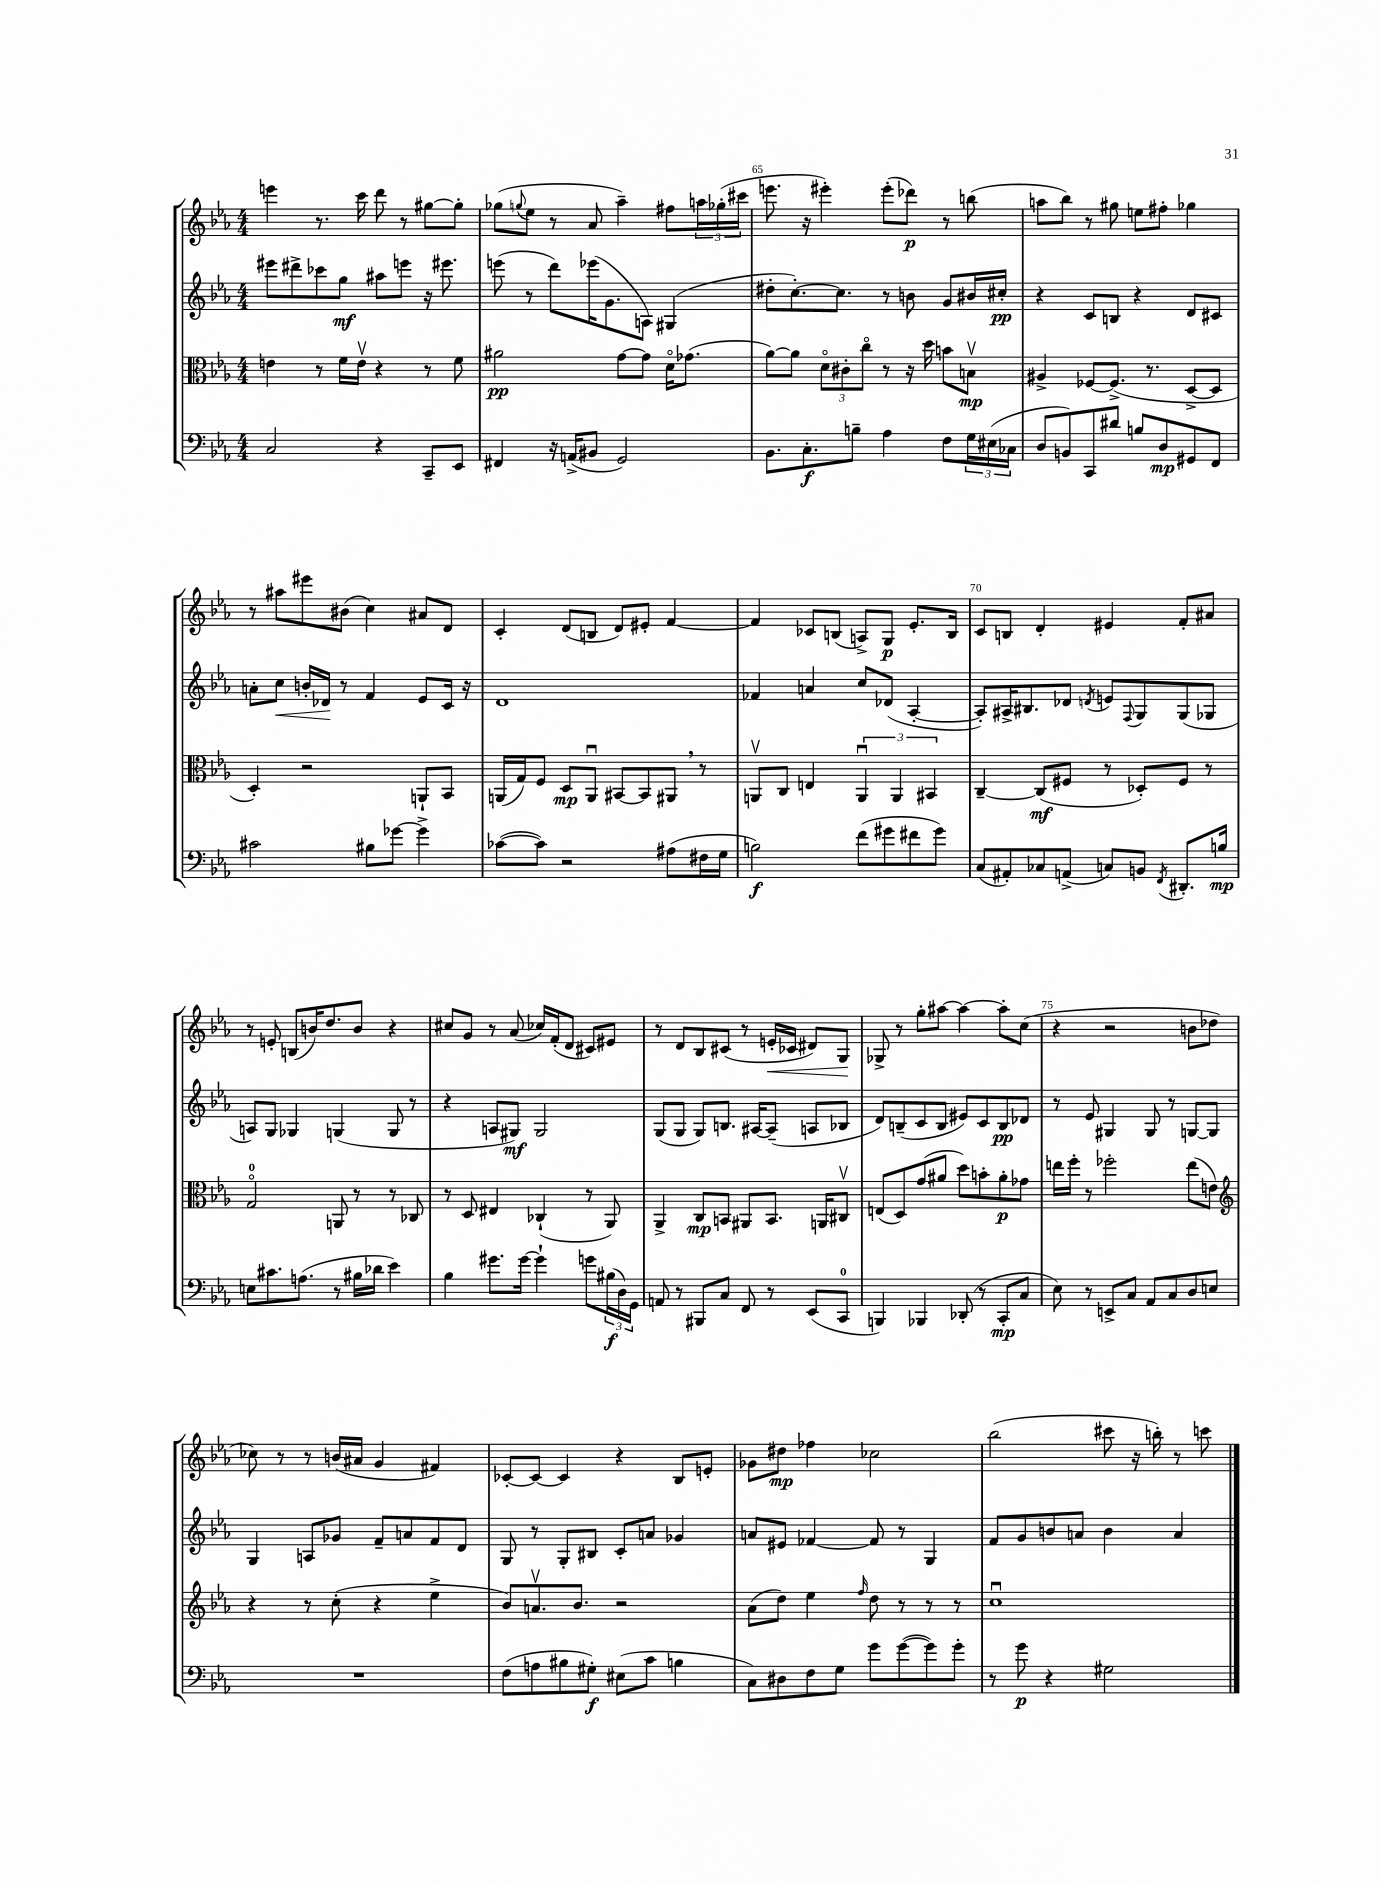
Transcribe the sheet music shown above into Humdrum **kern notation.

**kern	**dynam	**kern	**dynam	**kern	**dynam	**kern	**dynam
*part4	*part4	*part3	*part3	*part2	*part2	*part1	*part1
*staff4	*staff4	*staff3	*staff3	*staff2	*staff2	*staff1	*staff1
*clefF4	*	*clefC3	*	*clefG2	*	*clefG2	*
*k[b-e-a-]	*	*k[b-e-a-]	*	*k[b-e-a-]	*	*k[b-e-a-]	*
*M4/4	*	*M4/4	*	*M4/4	*	*M4/4	*
=63	=63	=63	=63	=63	=63	=63	=63
2C/	.	4en\	.	8eee#X\L	.	4eeen\	.
.	.	.	.	8ddd#X^\	.	.	.
.	.	8r	.	8ccc-X\	.	8.r	.
.	.	16f\LL	.	8gg\J	mf	.	.
.	.	16ev\JJ	.	.	.	16ccc\	.
4r	.	4r	.	8aa#X\L	.	8ddd\	.
.	.	.	.	8eeen\J	.	8r	.
8CC~/L	.	8r	.	16r	.	[8gg#X\L	.
.	.	.	.	8.eee#X\	.	.	.
8EE-/J	.	8f\	.	.	.	8gg#'\J]	.
=64	=64	=64	=64	=64	=64	=64	=64
4FF#X/	.	2a#X\	pp	(8eeen\	.	(8gg-X\L	.
.	.	.	.	.	.	8qqggn/	.
.	.	.	.	8r	.	8ee-\J	.
16r	.	.	.	8ddd\L)	.	8r	.
(16AAn^/KL	.	.	.	.	.	.	.
8BB#X/J	.	.	.	(16eee-X\K	.	8a-/	.
.	.	.	.	8.g\	.	.	.
2GG/)	.	[8g\L	.	.	.	4aa-~\)	.
.	.	8g\J]	.	8An\J)	.	.	.
.	.	16d\KL	.	(4G#X/	.	8ff#X\L	.
.	.	(8.g-X\J	.	.	.	.	.
.	.	.	.	.	.	24aan\L	.
.	.	.	.	.	.	(24gg-X'\	.
.	.	.	.	.	.	24ccc#X\JJ	.
=65	=65	=65	=65	=65	=65	=65	=65
8.BB-\L	.	[8a-\L)	.	8dd#X'\L	.	8.eeen\	.
.	.	8a-\J]	.	[8.cc'\)	.	.	.
8.C'\	f	.	.	.	.	16r	.
.	.	12d\L	.	.	.	4eee#X'\)	.
.	.	.	.	8.cc\J]	.	.	.
.	.	12c#X'\	.	.	.	.	.
8Bn~\J	.	.	.	.	.	.	.
.	.	12cc\J	.	.	.	.	.
4A-\	.	8r	.	8r	.	(8eee#'\L	.
.	.	16r	.	8bn\	.	8ddd-X\J)	p
.	.	16dd\	.	.	.	.	.
8F\L	.	8bn\L	.	8g/L	.	8r	.
24G\L	.	8Bnv\J	mp	16b#X/L	.	(8bbn\	.
(24E#X\	.	.	.	.	.	.	.
.	.	.	.	16cc#X'/JJ	pp	.	.
24C-X\JJ	.	.	.	.	.	.	.
=66	=66	=66	=66	=66	=66	=66	=66
8D/L	.	4A#X^/	.	4r	.	8aan\L	.
8BBn/)	.	.	.	.	.	8bb-\J)	.
8CC/	.	[8F-X/L	.	8c/L	.	8r	.
8d#X/J	.	(8.F-^/J]	.	8Bn/J	.	8gg#X\	.
8Bn/L	.	.	.	4r	.	8een\L	.
.	.	8.r	.	.	.	.	.
8D/	mp	.	.	.	.	8ff#X'\J	.
8GG#X/	.	[8D^/L	.	8d/L	.	4gg-X\	.
8FF/J	.	8D/J]	.	8c#X/J	.	.	.
!!LO:LB:g=z
=67	=67	=67	=67	=67	=67	=67	=67
2c#X\	.	4D'/)	.	8an'\L	.	8r	.
!	!	!	!	!	!LO:HP:b	!	!
.	.	.	.	8cc\J	<	8aa#X\L	.
.	.	2r	.	16bn'/LL	.	8eee#X\	.
.	.	.	.	16d-X/JJ	.	.	.
.	.	.	.	8r	[	(8b#X\J	.
8B#X\L	.	.	.	4f/	.	4cc\)	.
[8g-X\J	.	.	.	.	.	.	.
4g-^\]	.	8AAn`/L	.	8e-/L	.	8a#X/L	.
.	.	8BB-/J	.	16c/Jk	.	8d/J	.
.	.	.	.	16r	.	.	.
=68	=68	=68	=68	=68	=68	=68	=68
([8c-X\L	.	(16AAn/LL	.	1d	.	4c'/	.
.	.	16G/J)	.	.	.	.	.
8c-\J])	.	8F/J	.	.	.	.	.
2r	.	8D/L	mp	.	.	(8d/L	.
.	.	8AAu/J	.	.	.	8Bn/J	.
.	.	[8BB#X/L	.	.	.	8d/L)	.
.	.	8BB#/]	.	.	.	8e#X'/J	.
(8A#X\L	.	8AA#X,/J	.	.	.	[4f/	.
16F#X\L	.	8r	.	.	.	.	.
16G\JJ	.	.	.	.	.	.	.
=69	=69	=69	=69	=69	=69	=69	=69
2Bn\)	f	8AAnv/L	.	4f-X/	.	4f/]	.
.	.	8C/J	.	.	.	.	.
.	.	4En/	.	4an/	.	8c-X/L	.
.	.	.	.	.	.	(8Bn/J	.
(8f\L	.	6AAu/	.	8cc/L	.	8An^/L)	.
8g#X\	.	.	.	(8d-X/J	.	8G/J	p
.	.	6AA/	.	.	.	.	.
8f#X\	.	.	.	[4A-'/	.	8.e-'/L	.
.	.	6BB#X/	.	.	.	.	.
8g#\J)	.	.	.	.	.	.	.
.	.	.	.	.	.	16B/Jk	.
=70	=70	=70	=70	=70	=70	=70	=70
(8C/L	.	[4C~/	.	8A-'/L])	.	8c/L	.
8AA#X'/)	.	.	.	16A#X^/K	.	8Bn/J	.
.	.	.	.	8.B#X/	.	.	.
8C-X/	.	(8C/L]	mf	.	.	4d'/	.
(8AAn^/J	.	8F#X/J	.	8d-X/J	.	.	.
.	.	.	.	8qdn/	.	.	.
8Cn/L)	.	8r	.	8en/L	.	4e#X/	.
.	.	.	.	8qqF/	.	.	.
8BBn/J	.	8D-X'/L)	.	8G/	.	.	.
8qFF/	.	.	.	.	.	.	.
8.DD#X'/L	.	8F#/J	.	(8G/	.	8f'/L	.
.	.	8r	.	8G-X/J	.	8a#X/J	.
16Bn/Jk	mp	.	.	.	.	.	.
!!LO:LB:g=z
=71	=71	=71	=71	=71	=71	=71	=71
8En\L	.	2G/	.	8An/L)	.	8r	.
8.c#X\	.	.	.	8G/J	.	8en'/	.
.	.	.	.	4G-X/	.	(8Bn/L	.
(8.An\J	.	.	.	.	.	.	.
.	.	.	.	.	.	16bn/K)	.
.	.	.	.	.	.	8.dd/	.
8r	.	8AAn/	.	(4Gn/	.	.	.
16B#X\LL	.	8r	.	.	.	8b/J	.
16d-X\JJ	.	.	.	.	.	.	.
4e-\)	.	8r	.	8G/	.	4r	.
.	.	8C-X/	.	8r	.	.	.
=72	=72	=72	=72	=72	=72	=72	=72
4B-\	.	8r	.	4r	.	8cc#X/L	.
.	.	8D/	.	.	.	8g/J	.
8.g#X\L	.	4E#X/	.	8An/L	.	8r	.
.	.	.	.	8G#X/J)	mf	(8a-/	.
[16g#\Jk	.	.	.	.	.	.	.
4g#`\]	.	(4C-X`/	.	2G#/	.	16cc-X/LL)	.
.	.	.	.	.	.	(16f'/J	.
.	.	.	.	.	.	8d/J	.
8gn\L	.	8r	.	.	.	8c#X/L)	.
(24B#X\L	f	8AA-/)	.	.	.	8e#X/J	.
24D\)	.	.	.	.	.	.	.
24GG\JJ	.	.	.	.	.	.	.
=73	=73	=73	=73	=73	=73	=73	=73
8AAn/	.	4AA-^/	.	(8G/L	.	8r	.
8r	.	.	.	8G/J	.	8d/L	.
8BBB#X/L	.	8C/L	mp	8G/L)	.	8B-/	.
8C/J	.	8BBn/J	.	8.Bn/J	.	(8c#X/J	.
8FF/	.	8AA#X/L	.	.	.	8r	.
.	.	.	.	[16A#X/KL	.	.	.
!	!	!	!	!	!	!	!LO:HP:b
8r	.	8.BB/J	.	(8A#~/J]	.	16en'/LL	<
.	.	.	.	.	.	16c-X/JJ	.
(8EE-/L	.	.	.	8An/L	.	8d#X/L)	.
.	.	16AAn/KL	.	.	.	.	.
8CC/J	.	8C#Xv/J	.	8B-X/J	.	8G/J	.
.	.	.	.	.	.	.	[
=74	=74	=74	=74	=74	=74	=74	=74
4BBBn/)	.	(8En/L	.	8d/L)	.	8G-X^/	.
.	.	8D/)	.	(8Bn~/	.	8r	.
4BBB-X/	.	(8g/	.	8c/	.	8gg'\L	.
.	.	8a#X/J	.	8B/J	.	[8aa#X\J	.
(8DD-X'/	.	8dd\L)	.	8e#X/L)	.	4aa#\_	.
8r	.	8bn'\	.	8c/	.	.	.
8CC'/L	mp	8a#'\	p	8B/	pp	8aa#'\L]	.
8C/J	.	8g-X\J	.	8d-X/J	.	(8cc\J	.
=75	=75	=75	=75	=75	=75	=75	=75
8E-\)	.	16een\LL	.	8r	.	4r	.
.	.	16ff'\JJ	.	.	.	.	.
8r	.	8r	.	8e-/	.	.	.
8EEn^/L	.	2ff-X'\	.	4G#X/	.	2r	.
8C/J	.	.	.	.	.	.	.
8AA-/L	.	.	.	8G#/	.	.	.
8C/	.	.	.	8r	.	.	.
8D/	.	(8ee\L	.	[8Gn/L	.	8bn\L	.
8En/J	.	8en\J)	.	8G/J]	.	8dd-X\J	.
!!LO:LB:g=z
=76	=76	=76	=76	=76	=76	=76	=76
*	*	*clefG2	*	*	*	*	*
1r	.	4r	.	4G/	.	8cc-X\)	.
.	.	.	.	.	.	8r	.
.	.	8r	.	8An/L	.	8r	.
.	.	(8cc'\	.	8g-X/J	.	(16bn/LL	.
.	.	.	.	.	.	16a#X/JJ	.
.	.	4r	.	8f~/L	.	4g/	.
.	.	.	.	8an/	.	.	.
.	.	4ee-^\	.	8f/	.	4f#X/)	.
.	.	.	.	8d/J	.	.	.
=77	=77	=77	=77	=77	=77	=77	=77
(8F\L	.	8b-/L)	.	8G/	.	[8c-X'/L	.
8An\	.	8.anv/	.	8r	.	8c-/J_	.
8B#X\	.	.	.	8G'/L	.	4c-/]	.
.	.	8.b-/J	.	.	.	.	.
8G#X'\J)	f	.	.	8B#X/J	.	.	.
(8E#X\L	.	2r	.	8c'/L	.	4r	.
8c\J	.	.	.	8an/J	.	.	.
4Bn\	.	.	.	4g-X/	.	8B-/L	.
.	.	.	.	.	.	8en'/J	.
=78	=78	=78	=78	=78	=78	=78	=78
8C\L)	.	(8a-\L	.	8an/L	.	8g-X\L	.
8D#X\	.	8dd\J)	.	8e#X/J	.	8dd#X\J	mp
8F\	.	4ee-\	.	[4f-X/	.	4ff-X\	.
8G\J	.	.	.	.	.	.	.
.	.	16qqff/	.	.	.	.	.
8g\L	.	8dd\	.	8f-/]	.	2cc-X\	.
([8g\	.	8r	.	8r	.	.	.
8g\])	.	8r	.	4G/	.	.	.
8g'\J	.	8r	.	.	.	.	.
=79	=79	=79	=79	=79	=79	=79	=79
8r	.	1ccu	.	8f/L	.	(2bb-\	.
8g\	p	.	.	8g/	.	.	.
4r	.	.	.	8bn/	.	.	.
.	.	.	.	8an/J	.	.	.
2G#X\	.	.	.	4b\	.	8ccc#X\	.
.	.	.	.	.	.	16r	.
.	.	.	.	.	.	16bbn'\)	.
.	.	.	.	4a/	.	8r	.
.	.	.	.	.	.	8cccn\	.
==	==	==	==	==	==	==	==
*-	*-	*-	*-	*-	*-	*-	*-
